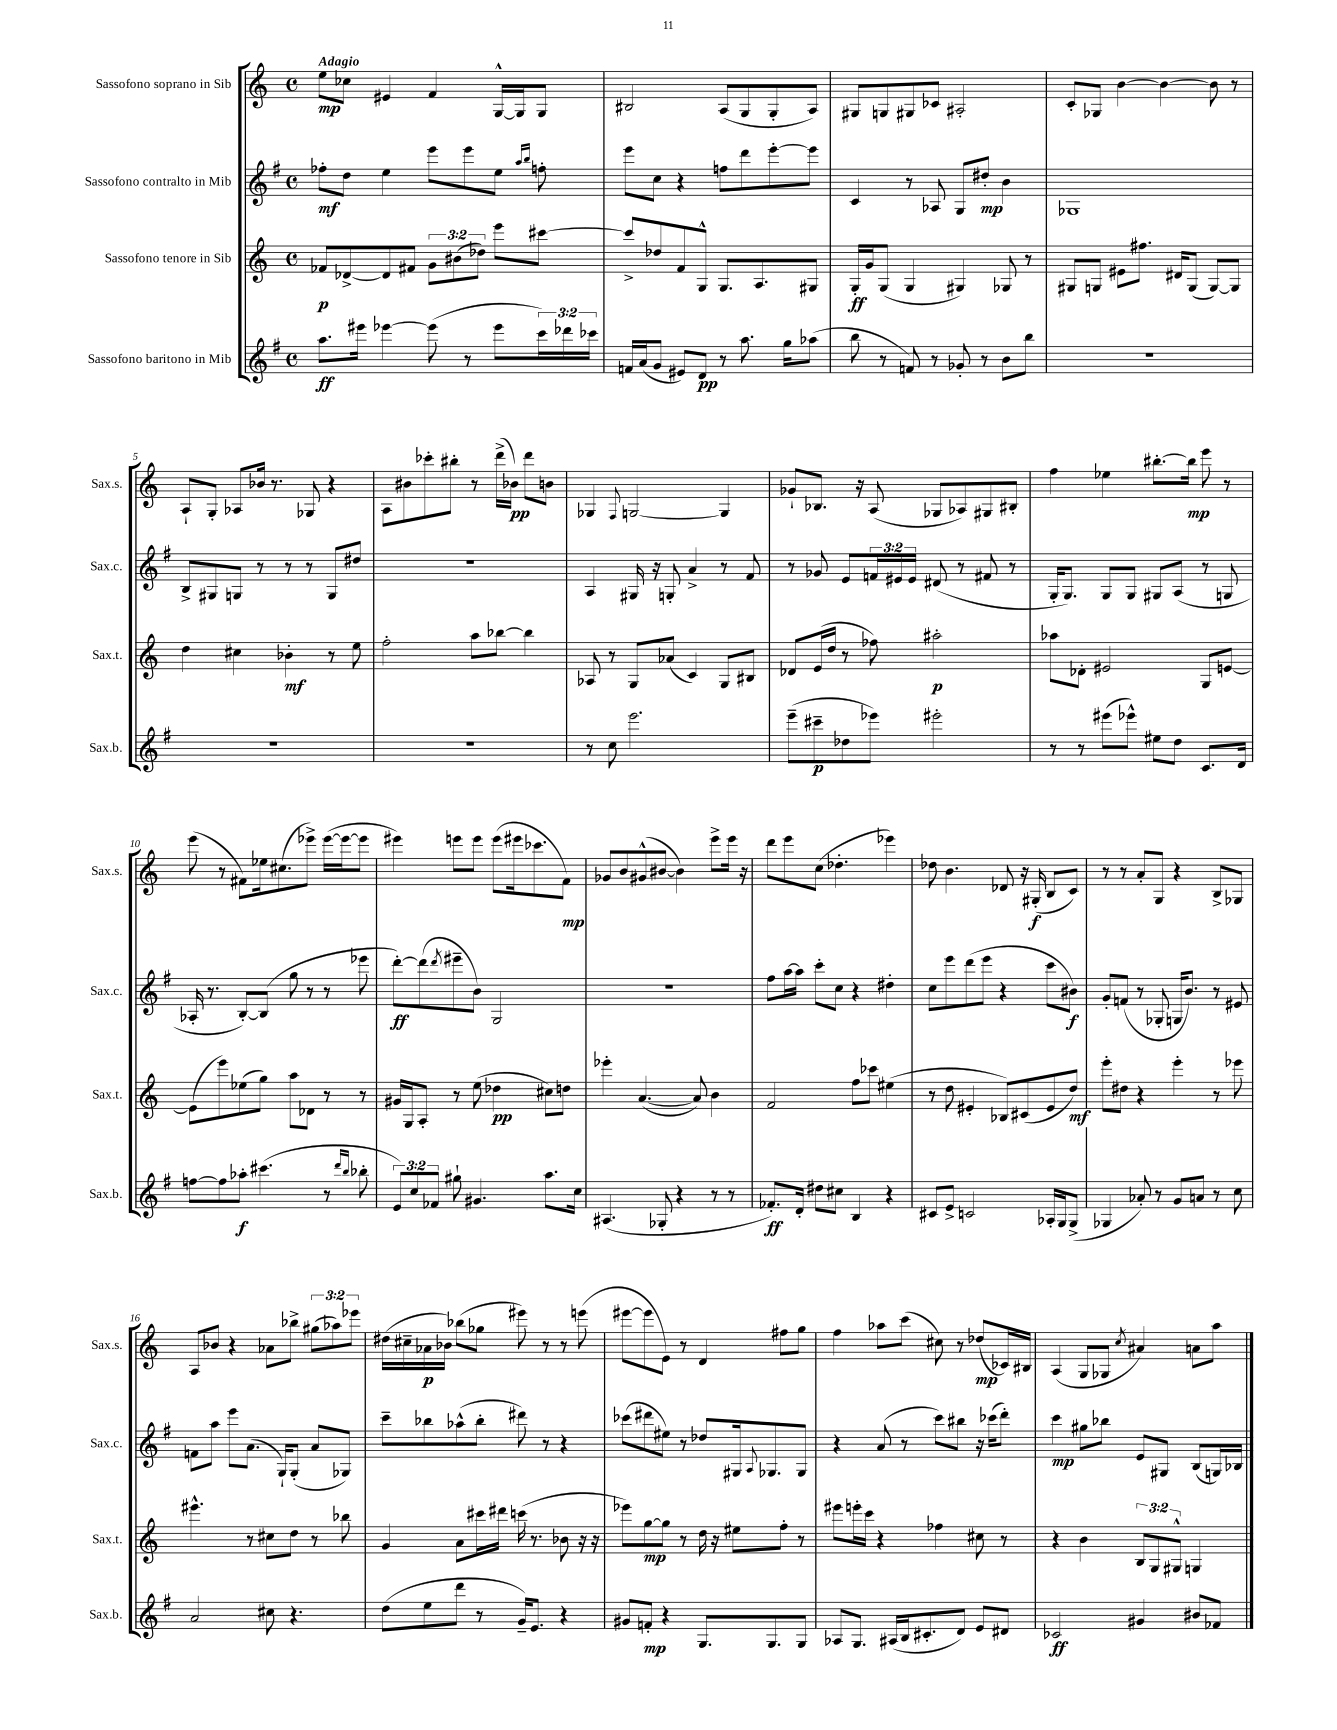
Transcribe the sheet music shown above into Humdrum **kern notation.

**kern	**kern	**kern	**kern
*staff4	*staff3	*staff2	*staff1
*clefG2	*clefG2	*clefG2	*clefG2
*k[f#]	*k[]	*k[f#]	*k[]
*M4/4	*M4/4	*M4/4	*M4/4
*met(c)	*met(c)	*met(c)	*met(c)
8.aa	8f-	8ff-'	8ee
.	[8d-^	8dd	8cc-
16eee#	.	.	.
[4eee-	8d-]	4ee	4e#
.	8f#	.	.
(8eee-]	12g	8eee	4f
.	(12b#	.	.
8r	.	8eee	.
.	12dd-)	.	.
8eee-	8eee	8ee	[16G^^
.	.	.	16G]
.	.	16qqaa	.
.	.	16qqbb	.
24ccc)	[8ccc#	8ff'	8G
24ddd-	.	.	.
24ccc-	.	.	.
=	=	=	=
16f	8ccc#^]	8eee	2B#
(16a	.	.	.
8g	8dd-	8cc	.
8e#)	8f	4r	.
8d	8G^^	.	.
8r	8.G	8ff	(8A
8.aa	.	8ddd	8G
.	8.A	.	.
.	.	[8eee'	8G'
16gg	.	.	.
(8aa-	8G#	8eee]	8A)
=	=	=	=
8bb	16G'	4c	8G#
.	16g	.	.
8r	(8G	.	8G
8f)	4G	8r	8G#
8r	.	8A-	8c-
8g-'	4G#)	8G	2A#'
8r	.	8dd#'	.
8b	8G-	4b	.
8bb	8r	.	.
=	=	=	=
1r	8G#	1G-	8c'
.	8G	.	8G-
.	8e#	.	[4b
.	8.ff#	.	.
.	.	.	4b_
.	16d#	.	.
.	(8G	.	.
.	[8G)	.	8b]
.	8G]	.	8r
=	=	=	=
1r	4dd	8B^	8A`
.	.	8G#	8G'
.	4cc#	8G	8A-
.	.	8r	16b-
.	.	.	8.r
.	4b-'	8r	.
.	.	8r	8G-
.	8r	8G	4r
.	8ee	8dd#	.
=	=	=	=
1r	2ff'	1r	8A
.	.	.	8b#
.	.	.	8ccc-'
.	.	.	8bb#'
.	8aa	.	8r
.	[8bb-	.	(16ddd^
.	.	.	16b-)
.	4bb-]	.	8ddd
.	.	.	8b
=	=	=	=
8r	8A-	4A	4G-
8cc	8r	.	.
.	.	.	8qqF
2.eee	8G	16G#	[2G
.	.	16r	.
.	(8a-	8G'	.
.	4c)	4a^	.
.	8G	8r	4G]
.	8B#	8f#	.
=	=	=	=
(8eee~	8d-	8r	8g-`
8ccc#~	(16e	8g-	8.B-
.	16dd	.	.
8dd-	8r	8e	.
.	.	.	16r
8eee-)	8ff-)	24f	(8A
.	.	24e#	.
.	.	24e#	.
2eee#'	2aa#'	(8d#	8G-
.	.	8r	8A-)
.	.	8f#	8G#
.	.	8r	8B#'
=	=	=	=
8r	8aa-	16G'	4ff
.	.	8.G)	.
8r	8d-'	.	.
(8eee#	2e#	8G	4ee-
8eee-^^)	.	8G	.
8ee#	.	8G#	[8.bb#'
8dd	.	(8A	.
.	.	.	16bb#]
8.c	8G	8r	8eee
.	[8e	8G	8r
16d	.	.	.
=	=	=	=
[8ff	(8e]	16A-'	(8eee
.	.	8.r	.
8ff]	8eee)	.	8r
8aa-'	(8ee-	[8B')	8f#)
(4.ccc#	8gg)	(8B]	16ee-
.	.	.	(8.cc#
.	8aa	8gg	.
.	8d-	8r	8eee-^)
8r	8r	8r	([16eee-
.	.	.	16eee-_
16qqddd	.	.	.
16qqbb	.	.	.
8bb-'	8r	8eee-	8eee-]
=	=	=	=
12e)	16g#	[8ddd')	4eee#)
.	16G	.	.
12cc	.	.	.
.	8A'	(8ddd]	.
12f-	.	.	.
.	.	8qddd	.
8gg#`	8r	8eee#~	8eee
4.g#	(8ee	8b)	8eee
.	4dd-	2G	(8eee
.	.	.	16eee#
.	.	.	8.ccc-
8.aa	8cc#)	.	.
.	8dd	.	8f)
16cc	.	.	.
=	=	=	=
(4.A#	4eee-'	1r	8g-
.	.	.	8b
.	([4.a	.	(8g#^^
8G-'	.	.	[8b#
4r	.	.	4b#])
.	8a])	.	.
8r	4b	.	8eee^
8r	.	.	16eee
.	.	.	16r
=	=	=	=
8.f-')	2f	8ff#	8ddd
.	.	[16aa	8eee
16d'	.	16aa]	.
8dd#	.	8ccc'	(8cc
8cc#	.	8cc	4.dd-'
4B	8ff	4r	.
.	8ccc-	.	.
4r	(4ee#	4dd#'	4eee-)
=	=	=	=
8c#	8r	8cc	8dd-
8e^	8dd	8eee	4.b
2c	4e#'	(8ddd	.
.	.	8eee	.
.	8B-)	4r	8d-
.	(8c#	.	16r
.	.	.	(16G#'
16A-'	8e#	8ccc	8B
16G	.	.	.
(8G^	8dd)	8b#)	8c)
=	=	=	=
4G-	8eee'	8g'	8r
.	8dd#	(8f	8r
8a-')	4r	8r	8a'
8r	.	8G-'	8G
8g	4eee'	16G	4r
.	.	8.b)	.
8a	.	.	.
8r	8r	8r	8B^
8cc	8eee-	8e#	8G-
=	=	=	=
2a	4.eee#^^	8f	8A
.	.	8aa	8b-
.	.	8eee	4r
.	8r	(8.a	.
8cc#	8cc#	.	8a-
.	.	16G`)	.
4.r	8dd	(8G'	8bb-^
.	8r	8a	(12gg#
.	.	.	12aa-)
.	8bb-	8G-)	.
.	.	.	12eee-
=	=	=	=
(8dd	4g	8ccc~	(16dd#
.	.	.	16cc#~
8ee	.	8bb-	16a-
.	.	.	16b-)
8ddd	8a	(8aa-^^	(8bb-
8r	16ccc#	8bb-'	8gg-
.	16ddd#	.	.
16g~)	(16ccc	8ddd#)	8eee#)
8.e	8.r	.	.
.	.	8r	8r
4r	8b-	4r	8r
.	16r	.	(8eee
.	16r	.	.
=	=	=	=
8g#	8eee-)	(8ccc-	[8eee#
8f'	[8gg	8ddd#	8eee#]
4r	8gg]	8ee#)	8e)
.	8r	8r	8r
8.G	16dd	8dd-	4d
.	16r	.	.
.	8ee#	16G#	.
.	.	8qqA	.
8.G	.	8.G-	.
.	8ff'	.	8ff#
8G	8r	8G-	8gg
=	=	=	=
8A-	8eee#	4r	4ff
8.G	16eee'	.	.
.	16ccc	.	.
.	4r	(8a	8aa-
(16A#	.	.	.
16B	.	8r	(8ccc
8.c#'	.	.	.
.	4ff-	8ccc)	8cc#)
8d)	.	8bb#	8r
8e	8cc#	16r	(8dd-
.	.	(16ccc-	.
8d#	8r	8ddd')	16c-)
.	.	.	16B#
=	=	=	=
2c-	4r	4ccc	(4A
.	4b	8gg#	8G
.	.	8bb-	8G-
.	.	.	8qcc
4g#	12B	8e	4a#)
.	12G	.	.
.	.	8G#	.
.	12G#^^	.	.
8b#	4G	(8B	8a
8f-	.	16G)	8aa
.	.	16B-	.
==	==	==	==
*-	*-	*-	*-
